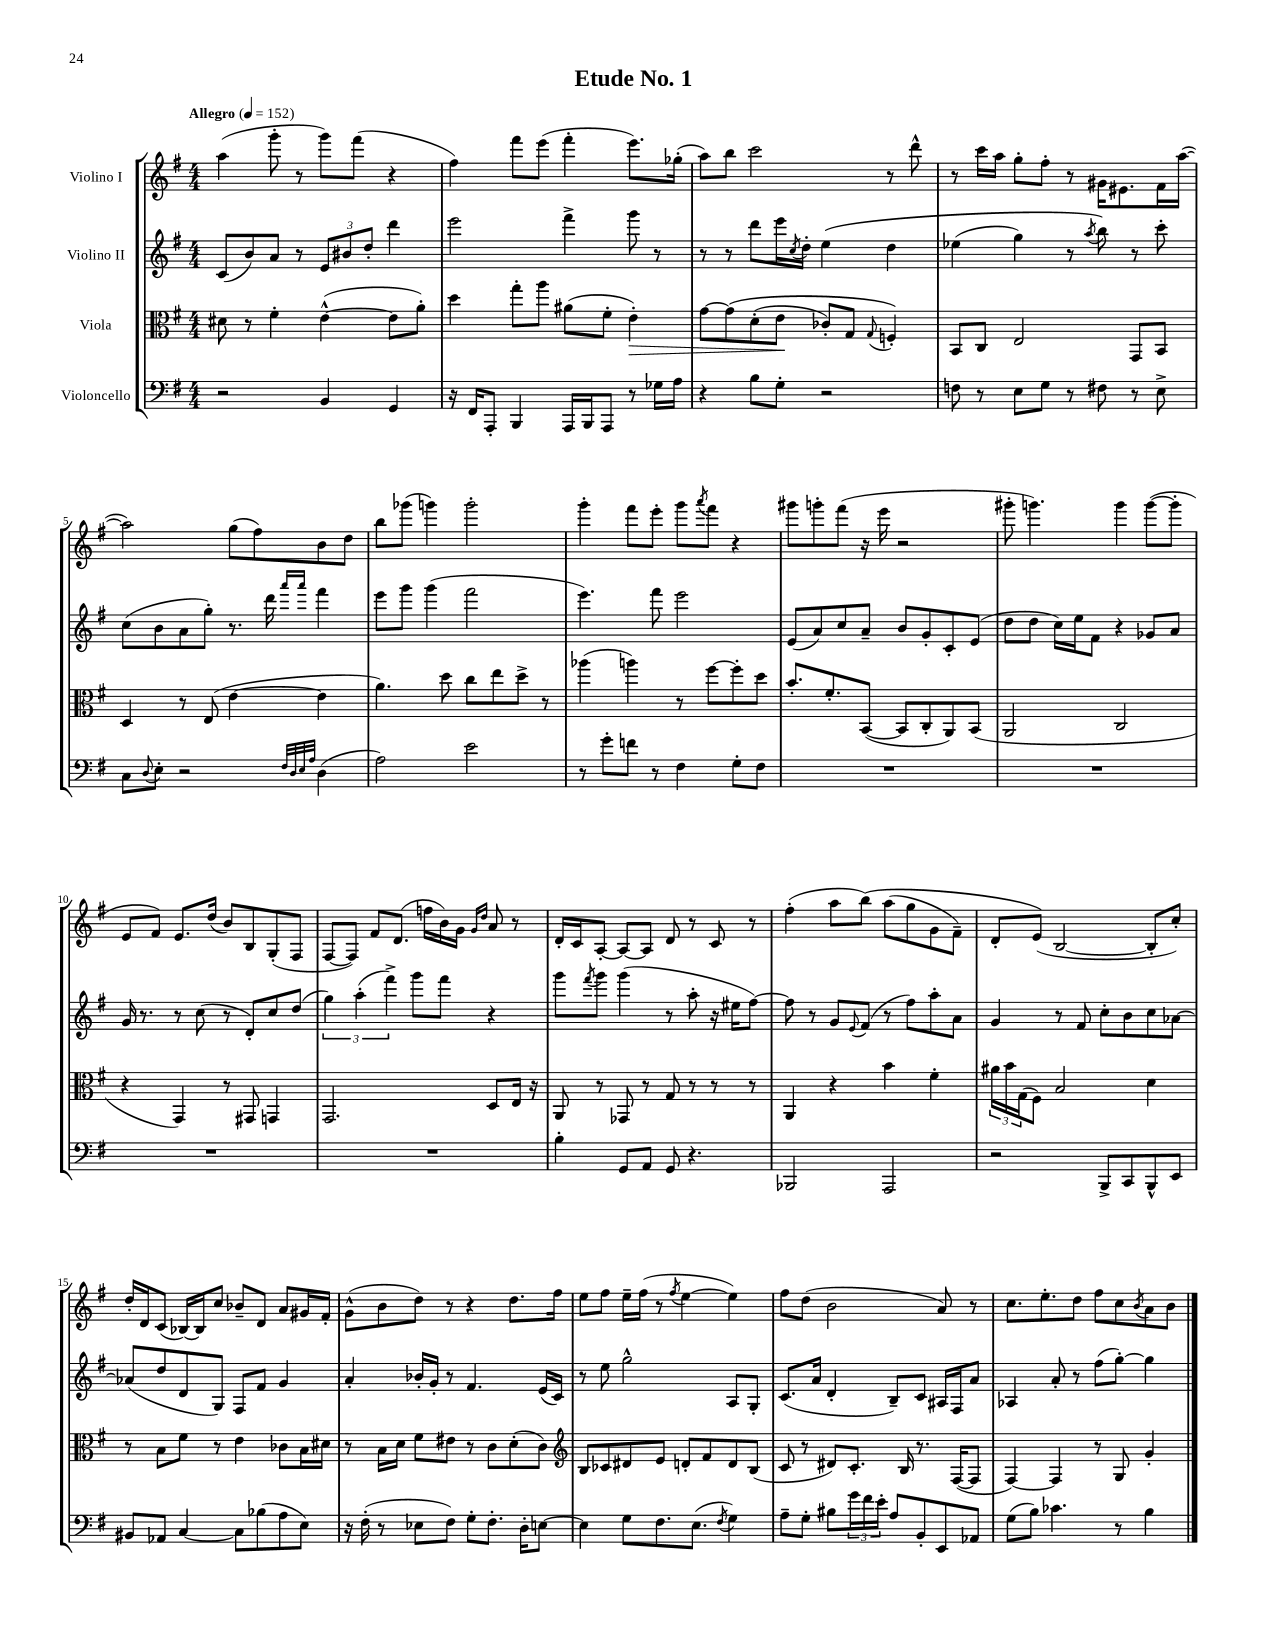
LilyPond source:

\header { title = "Etude No. 1" }
<<
\new StaffGroup <<
\new Staff = "s0" \with { instrumentName = "Violino I" } {
    \clef treble \key g \major \numericTimeSignature \time 4/4 \tempo "Allegro" 4 = 152
    a''4( g'''8-. r8 g'''8) fis'''8( r4 |
    fis''4) fis'''8 e'''8( fis'''4-. e'''8.) ges''16-.( |
    a''8) b''8 c'''2 r8 d'''8-^ |
    r8 c'''16 a''16 g''8-. fis''8-. r8 gis'16 eis'8. fis'16 a''16~( |
    a''2) g''8( fis''8) b'8 d''8 |
    b''8 ges'''8( g'''4) g'''2-. |
    g'''4-. fis'''8 e'''8-. g'''8 \acciaccatura { a'''8 } fis'''8 r4 |
    gis'''8 g'''8-. fis'''8( r16 e'''16 r2 |
    gis'''8-. g'''4.) g'''4 g'''8~( g'''8-. |
    e'8 fis'8) e'8. d''16( b'8) b8 g8-.( fis8 |
    fis8~ fis8) fis'8 d'8.( f''16 b'16) g'16 \grace { g'16 d''16 } a'8 r8 |
    d'16-. c'16 a8~-. a8~ a8 d'8 r8 c'8 r8 |
    fis''4-.( a''8 b''8)\( a''8( g''8 g'8 fis'8--) |
    d'8-. e'8(\) b2~ b8-. c''8-.) |
    d''16-. d'16 c'8( bes16~) bes16 c''8 bes'8-- d'8 a'8 gis'16 fis'16-. |
    g'8-^( b'8 d''8) r8 r4 d''8. fis''16 |
    e''8 fis''8 e''16-- fis''16( r8 \acciaccatura { fis''8 } e''4~ e''4) |
    fis''8 d''8( b'2 a'8) r8 |
    c''8. e''8.-. d''8 fis''8 c''8 \acciaccatura { b'8 } a'8 b'8 \bar "|." |
}
\new Staff = "s1" \with { instrumentName = "Violino II" } {
    \clef treble \key g \major \numericTimeSignature \time 4/4
    c'8( b'8) a'8 r8 \tuplet 3/2 { e'8 bis'8 d''8-. } d'''4 |
    e'''2 fis'''4-> g'''8 r8 |
    r8 r8 d'''8 e'''16 \acciaccatura { c''8 } d''16-. e''4\( d''4 |
    ees''4( g''4) r8 \acciaccatura { a''8 } b''8\) r8 c'''8-. |
    c''8( b'8 a'8 g''8-.) r8. d'''16 \grace { a'''16 a'''16 } fis'''4 |
    e'''8 g'''8 g'''4( fis'''2 |
    e'''4.) fis'''8 e'''2 |
    e'8( a'8) c''8 a'8-- b'8 g'8-. c'8-. e'8( |
    d''8 d''8 c''16) e''16 fis'8 r4 ges'8 a'8 |
    g'16 r8. r8 c''8( r8 d'8-.) c''8 d''8( |
    \tuplet 3/2 { g''4) a''4-.( fis'''4->) } g'''8 fis'''8 r4 |
    g'''8 \acciaccatura { fis'''8 } g'''8 g'''4( r8 a''8-. r16 eis''16 fis''8~) |
    fis''8 r8 g'8 \appoggiatura { e'8 } fis'8( r8 fis''8) a''8-. a'8 |
    g'4 r8 fis'8 c''8-. b'8 c''8 aes'8~ |
    aes'8( d''8 d'8 g8) fis8 fis'8 g'4 |
    a'4-. bes'16-. g'16-. r8 fis'4. e'16( c'16) |
    r8 e''8 g''2-^ a8 g8-. |
    c'8.( a'16 d'4-. b8--) c'8 ais16 fis16 a'8 |
    aes4 a'8-. r8 fis''8( g''8~-.) g''4 \bar "|." |
}
\new Staff = "s2" \with { instrumentName = "Viola" } {
    \clef alto \key g \major \numericTimeSignature \time 4/4
    dis'8 r8 fis'4-. e'4~-^( e'8 a'8-.) |
    d''4 g''8-. a''8 ais'8( fis'8-. e'4-.\>) |
    g'8~ g'8\( d'8-.( e'8\! ces'8-.) g8 \appoggiatura { g8 } f4-.\) |
    b,8 c8 e2 g,8 b,8 |
    d4 r8 e8( e'4~ e'4 |
    a'4.) d''8 c''8 e''8 d''8-> r8 |
    aes''4( a''4) r8 fis''8~ fis''8-. d''8 |
    b'8.-. fis'8.-. b,8~( b,8 c8-. a,8) b,8( |
    a,2 c2 |
    r4 g,4) r8 gis,8 g,4 |
    g,2. d8 e16 r16 |
    a,8 r8 ges,8 r8 g8 r8 r8 r8 |
    a,4 r4 b'4 fis'4-. |
    \tuplet 3/2 { ais'16 b'16 g16( } fis8) b2 d'4 |
    r8 b8 fis'8 r8 e'4 ces'8 b16 dis'16 |
    r8 b16 d'16 fis'8 eis'8 r8 c'8 d'8-.( c'8) |
    \clef treble b8 ces'8 dis'8 e'8 d'8-. fis'8 d'8 b8( |
    c'8 r8 dis'8) c'8.-. b16 r8. fis16~( fis8 |
    fis4~) fis4 r8 g8 g'4-. \bar "|." |
}
\new Staff = "s3" \with { instrumentName = "Violoncello" } {
    \clef bass \key g \major \numericTimeSignature \time 4/4
    r2 b,4 g,4 |
    r16 fis,16 a,,8-. b,,4 a,,16 b,,16 a,,8 r8 ges16 a16 |
    r4 b8 g8-. r2 |
    f8 r8 e8 g8 r8 fis8 r8 e8-> |
    c8 \appoggiatura { d8 } e8-. r2 \grace { fis32 d32 e32 a32 } d4( |
    a2) e'2 |
    r8 g'8-. f'8 r8 fis4 g8-. fis8 |
    R1 |
    R1 |
    R1 |
    R1 |
    b4-. g,8 a,8 g,8 r4. |
    bes,,2 a,,2 |
    r2 b,,8-> c,8 b,,8-^ e,8 |
    bis,8 aes,8 c4~ c8 bes8( a8 e8) |
    r16 fis16-.( r8 ees8 fis8) g8-. fis8.-. d16-. e8~ |
    e4 g8 fis8. e8.( \acciaccatura { fis8 } g4) |
    a8-- g8-. bis8 \tuplet 3/2 { g'16 fis'16 e'16-. } a8 b,8-. e,8 aes,8 |
    g8( b8) ces'4. r8 b4 \bar "|." |
}
>>
>>
